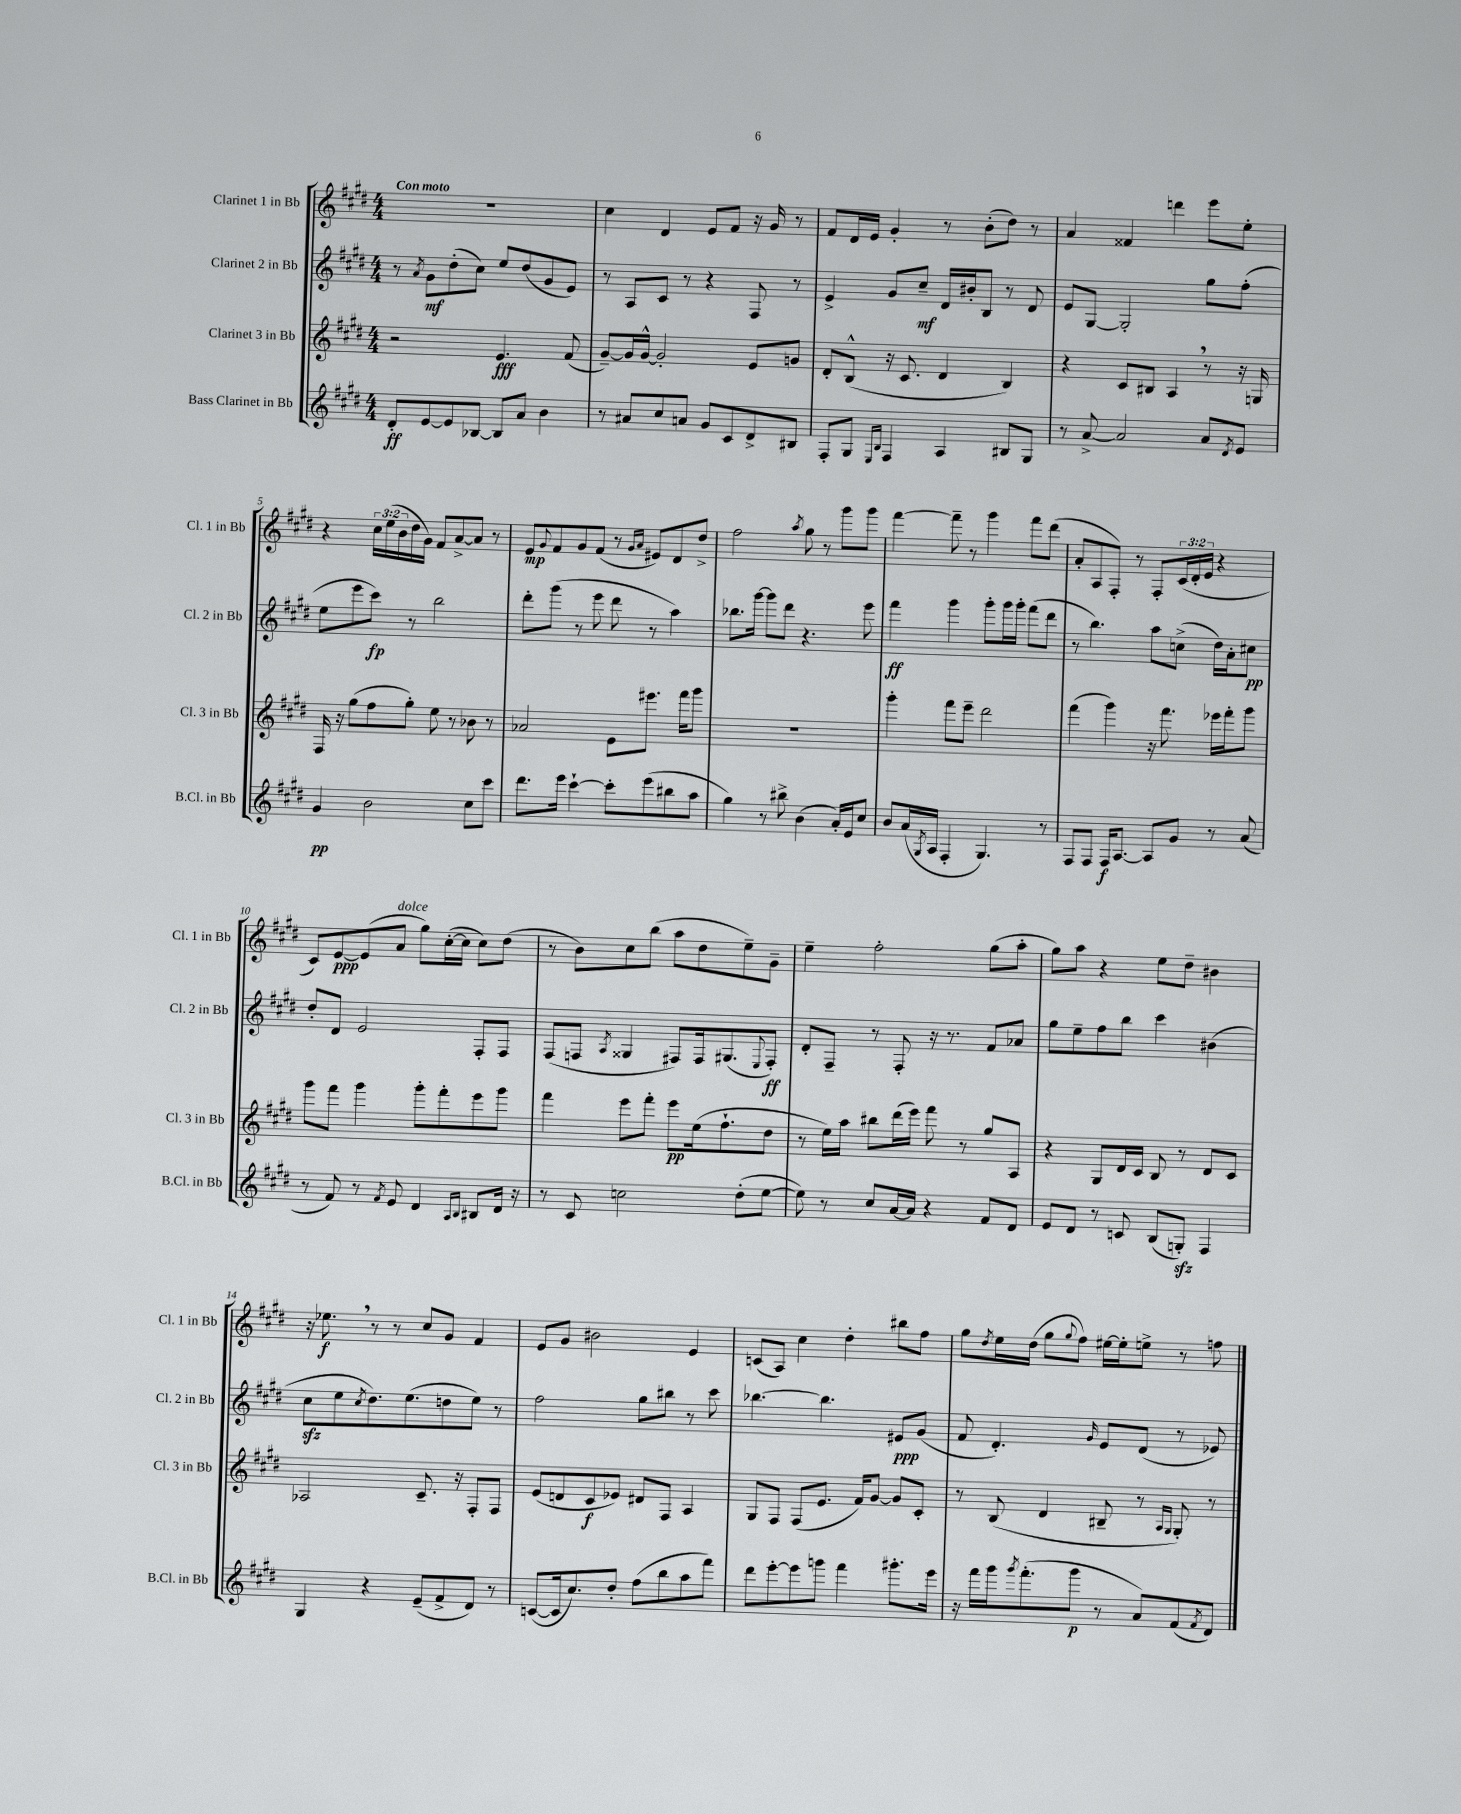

**kern	**kern	**kern	**kern
*staff4	*staff3	*staff2	*staff1
*clefG2	*clefG2	*clefG2	*clefG2
*k[f#c#g#d#]	*k[f#c#g#d#]	*k[f#c#g#d#]	*k[f#c#g#d#]
*M4/4	*M4/4	*M4/4	*M4/4
8d#'	2r	8r	1r
.	.	8qa	.
[8e	.	8g#	.
8e]	.	(8dd#'	.
[8B-	.	8cc#)	.
8B-]	4.e	8ee	.
8a	.	(8dd#	.
4b	.	8g#	.
.	(8f#	8e)	.
=	=	=	=
8r	[8g#~)	8r	4cc#
8a#	16g#]	8A	.
.	[16g#^^	.	.
8cc#	2g#']	8c#	4d#
8a	.	8r	.
8g#	.	4r	8e
8c#	.	.	8f#
8d#^	8e	8F#	16r
.	.	.	16g#
8B#	8g	8r	8r
=	=	=	=
8F#'	8d#'	4e^	8f#
8G#	(8B^^	.	16d#
.	.	.	16e
16qqE	.	.	.
16qqB	.	.	.
4F#	16r	8g#	4g#'
.	8.c#	.	.
.	.	8cc#~	.
4A	4d#	16d#	8r
.	.	16b#'	.
.	.	8B	(8b'
8B#	4B)	8r	8dd#)
8G#	.	8d#	8r
=	=	=	=
8r	4r	8e	4a
[8a^	.	[8G#	.
2a]	8c#	2G#']	4f##
.	8B#	.	.
.	4A	.	4ddd
8a	8r	8gg#	8eee
8qd#	.	.	.
8e	16r	(8ff#'	8ee'
.	16G	.	.
=	=	=	=
4g#	16F#	8ee	4r
.	16r	.	.
.	(8gg#	8eee	.
2b	8ff#	8ccc#)	24cc#
.	.	.	(24ee
.	.	.	24b
.	8gg#')	8r	16dd#
.	.	.	16g#)
.	8ee	2bb	8f#
.	8r	.	[8a^
8cc#	8b-	.	8a]
8ccc#	8r	.	8r
=	=	=	=
8.ddd#	2a-	8ddd#'	8e
.	.	.	8qqg#
.	.	(8ggg#	8f#
16eee	.	.	.
[4ccc#`	.	8r	8g#
.	.	8eee	(8f#
8ccc#']	8e	8ddd#	8r
.	.	.	16qqg#
.	.	.	16qqa
(8eee	8.eee#	8r	8e#)
8bb#	.	4aa)	8d#
.	16fff#	.	.
8aa	8ggg#	.	8dd#^
=	=	=	=
4gg#)	1r	8.bb-	2ff#
.	.	[16ggg#	.
8r	.	8ggg#]	.
8bb#^	.	8ddd#	.
.	.	.	8qaa
(4b	.	4.r	8gg#
.	.	.	8r
16a')	.	.	8ggg#
16e	.	.	.
8cc#	.	8eee	8ggg#
=	=	=	=
8b	4ggg#'	4fff#	[4fff#
(16a	.	.	.
8qG#	.	.	.
16A	.	.	.
4F#'	8fff#	4ggg#	8fff#~]
.	8eee~	.	8r
4.G#)	2ddd#	8ggg#'	4ggg#
.	.	16ggg#	.
.	.	16ggg#'	.
.	.	(8fff#	8fff#
8r	.	8ddd#	(8ddd#
=	=	=	=
8F#	(4fff#	8r	8a'
8F#	.	4.bb)	8A
16F#	4ggg#)	.	8F#')
[8.A	.	.	.
.	.	.	8r
8A]	16r	8aa	8F#'
.	8.fff#	.	.
8g#	.	(8cc^	(24c#
.	.	.	24d#'
.	.	.	24e
8r	16eee-	16dd#)	4r
.	16fff#'	16a'	.
(8a	8ggg#	8cc#	.
=	=	=	=
8r	8ggg#	8dd#'	8c#)
8f#)	8fff#	8d#	[8e
8r	4ggg#	2e	(8e]
8qf#	.	.	.
8e	.	.	8a
4d#	8ggg#'	.	8gg#)
.	8fff#'	.	([16cc#'
.	.	.	16cc#]
16qqA	.	.	.
16qqB	.	.	.
8B#	8eee	8F#'	8cc#)
16d#	8ggg#	8F#	(8dd#
16r	.	.	.
=	=	=	=
8r	4fff#	(8F#	8r
8c#	.	8F	8b)
.	.	8qA	.
2cc	8eee	4G##	8cc#
.	8fff#'	.	(8bb
.	8eee	8F#)	8aa
.	(16ee	16F#	8dd#
.	8.ff#`	(8.G#	.
(8dd#'	.	.	8ee~)
.	.	8qqE	.
[8ee	8dd#	8F#')	8g#~
=	=	=	=
8ee])	8r	8d#'	4ee~
8r	16ee)	8F#~	.
.	16aa	.	.
8cc#	8bb#	8r	2ff#'
[16a	(16ddd#	8F#'	.
16a]	16eee)	.	.
4r	8fff#	16r	.
.	.	8.r	.
.	8r	.	.
8f#	8gg#	8f#	(8gg#
8d#	8A	8a-	8aa'
=	=	=	=
8e	4r	8gg#	8gg#)
8d#	.	8ee~	8aa
8r	8G#	8ff#	4r
8c	16d#	8bb	.
.	16c#	.	.
(8B	8B	4ccc#	8ee
8G')	8r	.	8dd#~
4F#	8d#	(4b#	4b#
.	8c#	.	.
=	=	=	=
4G#	2A-	8cc#	16r
.	.	.	8.ee-
.	.	8ee	.
.	.	8qcc#	.
4r	.	8.dd#)	8r
.	.	.	8r
.	.	(8.ee	.
(8e~	8.c#~	.	8cc#
8f#^	.	8dd	8g#
.	16r	.	.
8d#)	8F#'	8ee)	4f#
8r	8F#	8r	.
=	=	=	=
([8c	(8e	2ff#	8e
16c]	8d	.	8g#
8.cc#)	.	.	.
.	8c#	.	2b#
8dd#'	8e-)	.	.
(8ff#	8d#	8gg#	.
8bb	8F#	8bb#	.
8aa	4A	8r	4e
8fff#)	.	8ccc#	.
=	=	=	=
8ddd#	8G#	[4.bb-	(8c
[8eee'	8F#	.	8A)
8eee]	(8F#	.	4cc#
8ggg	8.e	4.bb-]	.
4fff#	.	.	4dd#'
.	16f#)	.	.
.	[8g#	.	.
8.ggg#'	8g#]	8e#	8bb#
.	8c#'	(8g#	8ff#
16eee	.	.	.
=	=	=	=
16r	8r	8f#	8gg#
16fff#	.	.	.
.	.	.	8qdd#
16ggg#	(8B	4.d#')	16ee
8qggg#	.	.	.
(8.fff#'	.	.	(16dd#
.	4d#	.	8gg#
.	.	.	8qqgg#
8ggg#	.	.	8ff#)
.	.	16qqg#	.
8r	8B#~	8e	[16ee#
.	.	.	16ee#']
8a)	8r	(8d#	8ee^
.	16qqA	.	.
.	16qqG#	.	.
(8f#	8G#')	8r	8r
8qf#	.	.	.
8d#)	8r	8e-)	8ff
==	==	==	==
*-	*-	*-	*-
